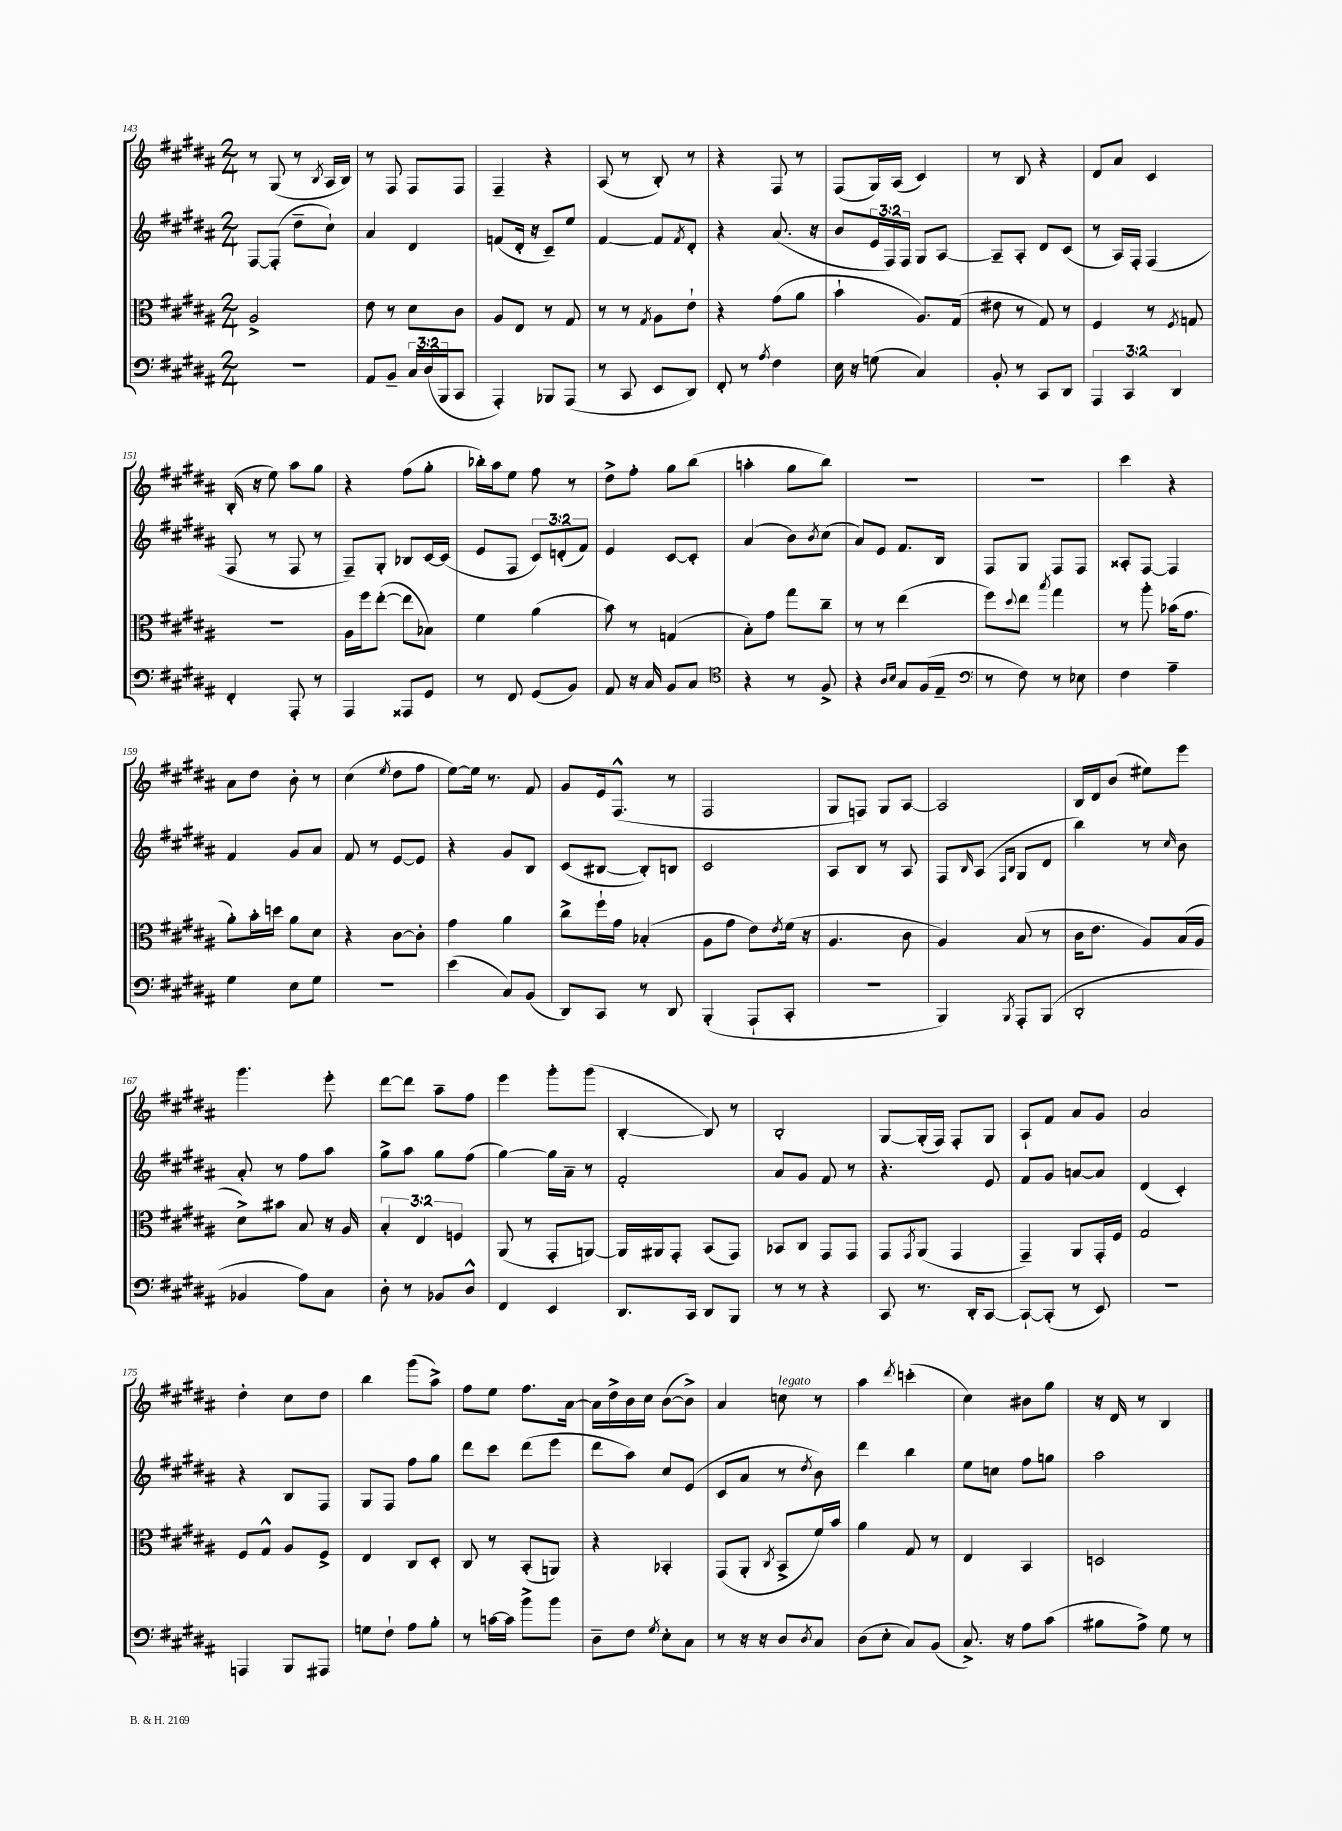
<<
\new StaffGroup <<
\new Staff = "s0" {
    \clef treble \key b \major \numericTimeSignature \time 2/4
    r8 gis8( r8 \acciaccatura { b8 } ais16 b16) |
    r8 fis8 fis8 fis8 |
    fis4-- r4 |
    ais8( r8 b8-.) r8 |
    r4 fis8 r8 |
    fis8( gis16) ais16( cis'4) |
    r8 b8 r4 |
    dis'8 ais'8 cis'4 |
    b16-.( r16 e''8) ais''8 gis''8 |
    r4 fis''8( gis''8-. |
    bes''16-.) ais''16 e''8 fis''8 r8 |
    dis''8-> fis''8-. gis''8 b''8( |
    a''4-. gis''8 b''8) |
    R2 |
    r2 |
    cis'''4 r4 |
    ais'8 dis''8 b'8-. r8 |
    cis''4( \acciaccatura { e''8 } dis''8 fis''8 |
    e''8~) e''16 r8. fis'8 |
    gis'8 e'16 fis8.-^( r8 |
    fis2 |
    gis8 f8) gis8 ais8~ |
    ais2 |
    b16 dis'16 b'8( eis''8) e'''8 |
    gis'''4. e'''8-. |
    dis'''8~ dis'''8 ais''8-- fis''8 |
    e'''4 gis'''8-. gis'''8( |
    b4~-. b8) r8 |
    b2-. |
    gis8~ gis16-.( fis16) fis8-. gis8 |
    ais8-! fis'8 ais'8 gis'8 |
    ais'2 |
    dis''4-. cis''8 dis''8 |
    b''4 gis'''8( ais''8->) |
    fis''8 e''8 fis''8. ais'16~ |
    ais'16 dis''16-> b'16 cis''16 b'8~( b'8->) |
    ais'4 c''8^\markup { \italic "legato" } r8 |
    ais''4 \acciaccatura { dis'''8 } c'''4-.( |
    cis''4) bis'8 gis''8 |
    r16 dis'16 r8 b4 \bar "|." |
}
\new Staff = "s1" {
    \clef treble \key b \major \numericTimeSignature \time 2/4 \override Staff.TupletNumber.text = #tuplet-number::calc-fraction-text
    fis8~ fis8-.( dis''8-- cis''8-!) |
    ais'4 dis'4 |
    f'8( dis'16-. r16 cis'8--) e''8 |
    fis'4~ fis'8 \acciaccatura { fis'8 } dis'8-. |
    r4 ais'8.( r16 |
    b'8 \tuplet 3/2 { e'16 fis16) fis16 } gis8 ais8~ |
    ais8-- ais8-. dis'8 cis'8( |
    r8 ais16) fis16-. fis4( |
    fis8 r8 fis8 r8 |
    fis8--) gis8-. bes8 cis'16~ cis'16( |
    e'8 fis8 \tuplet 3/2 { cis'8) d'8-.( fis'8) } |
    e'4 cis'8~ cis'8-. |
    ais'4( b'8) \acciaccatura { b'8 } cis''8( |
    ais'8) e'8 fis'8. b16 |
    fis8 gis8 fis8 fis8 |
    aisis8-. fis8~ fis4 |
    fis'4 gis'8 ais'8 |
    fis'8 r8 e'8~ e'8 |
    r4 gis'8 b8 |
    cis'8( bis8~ bis8-.) b8 |
    cis'2 |
    ais8 b8 r8 ais8 |
    fis8 \grace { b16 } ais8( \grace { fis16 b16 } gis8 dis'8 |
    b''4) r8 \grace { cis''16 } b'8 |
    ais'8-. r8 fis''8 ais''8 |
    gis''8-> ais''8 gis''8 fis''8( |
    gis''4~) gis''16 ais'16-- r8 |
    fis'2-. |
    ais'8 gis'8 fis'8 r8 |
    r4. e'8 |
    fis'8 gis'8 a'8~ a'8 |
    dis'4( cis'4-.) |
    r4 b8 fis8 |
    gis8 fis8 fis''8 gis''8 |
    dis'''8 cis'''8 dis'''8( e'''8 |
    dis'''8 ais''8) cis''8 e'8( |
    cis'8 ais'8 r8 \acciaccatura { dis''8 } b'8) |
    dis'''4 b''4 |
    e''8 c''8 fis''8 g''8 |
    ais''2 \bar "|." |
}
\new Staff = "s2" {
    \clef alto \key b \major \numericTimeSignature \time 2/4 \override Staff.TupletNumber.text = #tuplet-number::calc-fraction-text
    ais2-> |
    e'8 r8 dis'8 cis'8 |
    ais8 e8 r8 gis8 |
    r8 r8 \acciaccatura { gis8 } ais8 e'8-! |
    r4 gis'8( ais'8 |
    b'4-! ais8.) gis16( |
    eis'8 r8 gis8) r8 |
    fis4 r8 \acciaccatura { fis8 } g8 |
    r2 |
    ais16 fis''16 e''8~-.( e''8 bes8) |
    fis'4 ais'4( |
    b'8) r8 g4( |
    b8-.) gis'8 gis''8 cis''8-- |
    r8 r8 e''4( |
    fis''8) \appoggiatura { dis''8 } e''8 \acciaccatura { b''8 } gis''4 |
    r8 ais''8-. bes'16( gis'8. |
    ais'8-.) b'16-. d''16 ais'8 dis'8 |
    r4 cis'8~ cis'8-. |
    gis'4 ais'4 |
    cis''8-> fis''16-! gis'16 bes4-.( |
    ais8 gis'8 e'8) \acciaccatura { e'8 } fis'16( r16 |
    ais4. cis'8 |
    ais4) b8( r8 |
    cis'16 e'8. ais8) b16( ais16 |
    dis'8->) bis'8 b8 r16 ais16 |
    \tuplet 3/2 { b4-. e4 f4 } |
    ais,8( r8 gis,8-. a,8~) |
    a,16 ais,16 gis,8-. b,8( gis,8) |
    bes,8 cis8 gis,8 gis,8 |
    gis,8 \acciaccatura { gis,8 } ais,8( gis,4 |
    gis,4--) ais,8 gis,16-. fis16 |
    gis2 |
    fis8 gis8-^ ais8 fis8-> |
    e4 cis8 dis8-. |
    cis8 r8 b,8-.( a,8) |
    r4 bes,4-. |
    gis,8( ais,8-. \acciaccatura { cis8 } b,8-> fis'16) b'16 |
    ais'4 gis8 r8 |
    e4 b,4 |
    d2 \bar "|." |
}
\new Staff = "s3" {
    \clef bass \key b \major \numericTimeSignature \time 2/4 \override Staff.TupletNumber.text = #tuplet-number::calc-fraction-text
    r2 |
    ais,8 b,8-- \tuplet 3/2 { cis16 dis16( b,,16 } cis,8 |
    ais,,4-.) bes,,8 ais,,8( |
    r8 cis,8 e,8 dis,8) |
    fis,8-. r8 \acciaccatura { ais8 } fis4 |
    e16 r16 g8( cis4) |
    b,8-. r8 cis,8 dis,8 |
    \tuplet 3/2 { ais,,4 cis,4 dis,4 } |
    fis,4-. ais,,8-. r8 |
    ais,,4 aisis,,8 gis,8 |
    r8 fis,8 gis,8( b,8) |
    ais,8 r16 cis16 b,8 cis8 |
    \clef tenor r4 r8 fis8-> |
    r4 \grace { ais16 b16 } gis8 fis16( e16-- |
    \clef bass r8 fis8) r8 ees8 |
    fis4 ais4-- |
    gis4 e8 gis8 |
    r2 |
    e'4( cis8) b,8( |
    dis,8) cis,8 r8 dis,8 |
    b,,4-.( ais,,8-! cis,8-. |
    r2 |
    b,,4) \acciaccatura { b,,8 } ais,,8-. b,,8( |
    dis,2-. |
    bes,4 ais8) cis8 |
    dis8-. r8 bes,8 dis8-^ |
    fis,4 e,4 |
    dis,8. cis,16 dis,8 b,,8 |
    r8 r8 r4 |
    cis,8 r8. dis,16-. cis,8~ |
    cis,8~-! cis,8-.( r8 e,8) |
    r2 |
    a,,4 b,,8 ais,,8 |
    g8 fis8-! ais8 b8-. |
    r8 c'16~ c'16 b'8-> b'8 |
    dis8-- fis8 \acciaccatura { gis8 } e8-. cis8 |
    r8 r16 r16 dis8 \acciaccatura { dis8 } cis8 |
    dis8( e8-. cis8) b,8( |
    cis8.->) r16 ais8 cis'8( |
    bis8 ais8->) gis8 r8 \bar "|." |
}
>>
>>
\layout { \context { \Score currentBarNumber = #143 } }
